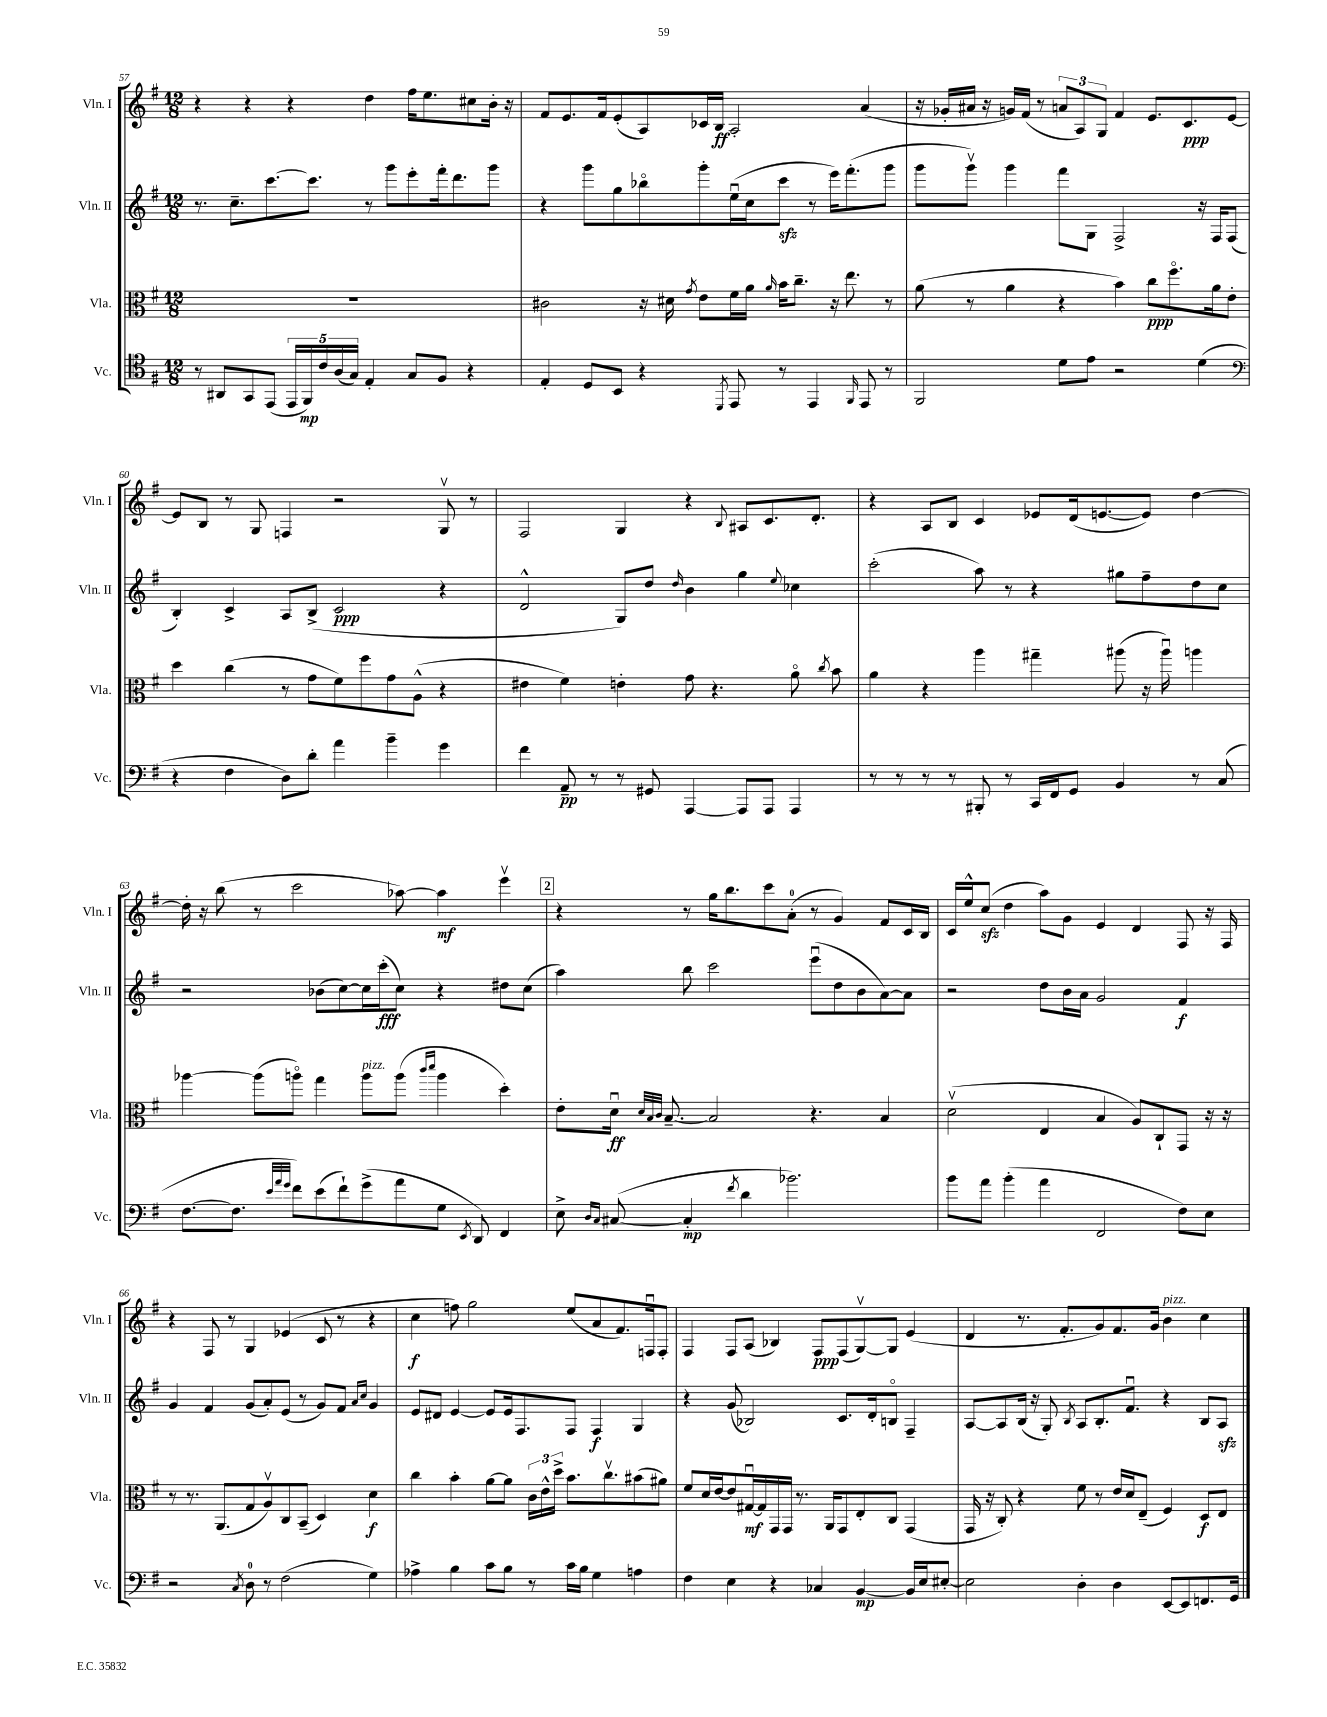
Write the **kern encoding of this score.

**kern	**dynam	**kern	**dynam	**kern	**dynam	**kern	**dynam
*part4	*part4	*part3	*part3	*part2	*part2	*part1	*part1
*staff4	*staff4	*staff3	*staff3	*staff2	*staff2	*staff1	*staff1
*I"Vc.	*	*I"Vla.	*	*I"Vln. II	*	*I"Vln. I	*
*I'Vc.	*	*I'Vla.	*	*I'Vln. II	*	*I'Vln. I	*
*clefC4	*	*clefC3	*	*clefG2	*	*clefG2	*
*k[f#]	*	*k[f#]	*	*k[f#]	*	*k[f#]	*
*M12/8	*	*M12/8	*	*M12/8	*	*M12/8	*
=57	=57	=57	=57	=57	=57	=57	=57
8r	.	1.r	.	8.r	.	4r	.
8AA#X/L	.	.	.	.	.	.	.
.	.	.	.	8.cc~\L	.	.	.
8GG/	.	.	.	.	.	4r	.
(8EE/J	.	.	.	[8.ccc\	.	.	.
20EE/LL	.	.	.	.	.	4r	.
20FF#/)	mp	.	.	.	.	.	.
.	.	.	.	8.ccc\J]	.	.	.
20c/	.	.	.	.	.	.	.
(20A/	.	.	.	.	.	.	.
20G/JJ)	.	.	.	.	.	.	.
4E'/	.	.	.	8r	.	4dd\	.
.	.	.	.	8ggg\L	.	.	.
8G/L	.	.	.	8eee'\	.	16ff#\KL	.
.	.	.	.	.	.	8.ee\	.
8F#/J	.	.	.	16fff#'\k	.	.	.
.	.	.	.	8.ddd\	.	.	.
4r	.	.	.	.	.	8cc#X\	.
.	.	.	.	8ggg\J	.	16b'\Jk	.
.	.	.	.	.	.	16r	.
=58	=58	=58	=58	=58	=58	=58	=58
4E'/	.	2c#X\	.	4r	.	8f#/L	.
.	.	.	.	.	.	8.e/	.
8D/L	.	.	.	8ggg\L	.	.	.
.	.	.	.	.	.	16f#/k	.
8BB/J	.	.	.	8gg\	.	(8e'/	.
4r	.	16r	.	8bb-X\	.	8A/)	.
.	.	16d#X\	.	.	.	.	.
.	.	8qg/	.	.	.	.	.
.	.	8e\L	.	8ggg'\	.	16c-X/L	.
.	.	.	.	.	.	16B/JJ	ff
8qDD/	.	.	.	.	.	.	.
8EE/	.	16f#\L	.	(16eeu\L	.	2A'/	.
.	.	16a\JJ	.	16cc\J	.	.	.
.	.	16qqa/	.	.	.	.	.
8r	.	16b\KL	.	8ccczz\J	.	.	.
.	.	8.cc~\J	.	.	.	.	.
4EE/	.	.	.	8r	.	.	.
.	.	16r	.	16eee\KL)	.	.	.
.	.	8.ee\	.	(8.fff#'\	.	.	.
16qqFF#/	.	.	.	.	.	.	.
8EE/	.	.	.	.	.	(4a/	.
8r	.	8r	.	8ggg\J	.	.	.
=59	=59	=59	=59	=59	=59	=59	=59
2FF#/	.	(8a\	.	8ggg\L	.	16r	.
.	.	.	.	.	.	16g-X'/LL	.
.	.	8r	.	8gggv\J)	.	16a#X/JJ	.
.	.	.	.	.	.	16r	.
.	.	4a\	.	4ggg\	.	16gn/LL)	.
.	.	.	.	.	.	(16f#/JJ	.
.	.	.	.	.	.	8r	.
8d\L	.	4r	.	8fff#\L	.	12an/L	.
.	.	.	.	.	.	12A/)	.
8e\J	.	.	.	8G\J	.	.	.
.	.	.	.	.	.	12G/J	.
2r	.	4b\)	.	2F#^/	.	4f#/	.
.	.	8cc\L	ppp	.	.	8.e/L	.
.	.	8.ff#\	.	.	.	.	.
.	.	.	.	.	.	8.c/	ppp
(4d\	.	.	.	16r	.	.	.
.	.	16a\k	.	16F#/KL	.	.	.
.	.	8e'\J	.	(8F#/J	.	[8e/J	.
!!LO:LB:g=z
=60	=60	=60	=60	=60	=60	=60	=60
*clefF4	*	*	*	*	*	*	*
4r	.	4dd\	.	4B'/)	.	8e/L]	.
.	.	.	.	.	.	8B/J	.
4F#\	.	(4cc\	.	4c^/	.	8r	.
.	.	.	.	.	.	8G/	.
8D\L)	.	8r	.	8A/L	.	4Fn/	.
8d'\J	.	8g\L	.	(8B^/J	.	.	.
4a\	.	8f#\)	.	2c/	ppp	2r	.
.	.	8ff#\	.	.	.	.	.
4b~\	.	8g\	.	.	.	.	.
.	.	(8A^^\J	.	.	.	.	.
4g\	.	4r	.	4r	.	8Gv/	.
.	.	.	.	.	.	8r	.
=61	=61	=61	=61	=61	=61	=61	=61
4f#\	.	4e#X\	.	2d^^/	.	2F#/	.
8AA~/	pp	4f#\)	.	.	.	.	.
8r	.	.	.	.	.	.	.
8r	.	4en'\	.	8G/L)	.	4G/	.
8GG#X/	.	.	.	8dd/J	.	.	.
.	.	.	.	16qqdd/	.	.	.
[4AAA/	.	8g\	.	4b\	.	4r	.
.	.	4.r	.	.	.	.	.
.	.	.	.	.	.	8qqB/	.
8AAA/L]	.	.	.	4gg\	.	8A#X/L	.
8AAA/J	.	.	.	.	.	8.c/	.
.	.	.	.	8qqee/	.	.	.
4AAA/	.	8a\	.	4cc-X\	.	.	.
.	.	.	.	.	.	8.d'/J	.
.	.	8qcc/	.	.	.	.	.
.	.	8b\	.	.	.	.	.
=62	=62	=62	=62	=62	=62	=62	=62
8r	.	4a\	.	(2ccc'\	.	4r	.
8r	.	.	.	.	.	.	.
8r	.	4r	.	.	.	8A/L	.
8r	.	.	.	.	.	8B/J	.
8BBB#X'/	.	4aa\	.	8aa\)	.	4c/	.
8r	.	.	.	8r	.	.	.
16CC/LL	.	4gg#X~\	.	4r	.	8e-X/L	.
16FF#/J	.	.	.	.	.	.	.
8GG/J	.	.	.	.	.	(16d/k	.
.	.	.	.	.	.	[8.en/	.
4BB/	.	(8aa#X\	.	8gg#X\L	.	.	.
.	.	16r	.	8ff#~\	.	8e/J])	.
.	.	16aa#u\)	.	.	.	.	.
8r	.	4aan\	.	8dd\	.	[4dd\	.
(8C/	.	.	.	8cc\J	.	.	.
!!LO:LB:g=z
=63	=63	=63	=63	=63	=63	=63	=63
[8.F#\L	.	[4aa-X\	.	2r	.	16dd'\]	.
.	.	.	.	.	.	16r	.
.	.	.	.	.	.	(8bb\	.
8.F#\J]	.	.	.	.	.	.	.
.	.	(8aa-\L]	.	.	.	8r	.
32qqe/LLL	.	.	.	.	.	.	.
32qqa/	.	.	.	.	.	.	.
32qqg/JJJ	.	.	.	.	.	.	.
8f#\L)	.	8aan\J)	.	.	.	2ccc\	.
(8e\	.	4gg\	.	(8b-X\L	.	.	.
8f#`\)	.	.	.	[8cc\)	.	.	.
!	!	!LO:TX:a:i:t=pizz.	!	!	!	!	!
(8g^\	.	8aa\L	.	16cc\L]	.	.	.
.	.	.	.	(16ccc'\J	fff	.	.
8a\	.	(8aa\J	.	8cc\J)	.	[8aa-X\)	.
.	.	16qqccc/LL	.	.	.	.	.
.	.	16qqddd/JJ	.	.	.	.	.
8G\J	.	4aa\	.	4r	.	4aa-\]	mf
8qEE/	.	.	.	.	.	.	.
8DD/)	.	.	.	.	.	.	.
4FF#/	.	4dd'\)	.	8dd#X\L	.	4eeev\	.
.	.	.	.	(8cc\J	.	.	.
!!LO:REH:place=s1:t=2
=64	=64	=64	=64	=64	=64	=64	=64
8E^\	.	8e'\L	.	4aa\)	.	4r	.
16qqD/LL	.	.	.	.	.	.	.
16qqC/JJ	.	.	.	.	.	.	.
([8C#X/	.	16du\Jk	ff	.	.	.	.
.	.	32qqd/LLL	.	.	.	.	.
.	.	32qqB/	.	.	.	.	.
.	.	32qqc/JJJ	.	.	.	.	.
.	.	[8.B~/	.	.	.	.	.
4C#'/]	mp	.	.	8bb\	.	8r	.
.	.	2B/]	.	2ccc\	.	16gg\KL	.
.	.	.	.	.	.	8.bb\	.
8qf#/	.	.	.	.	.	.	.
4d\	.	.	.	.	.	.	.
.	.	.	.	.	.	8ccc\	.
2.b-X\)	.	.	.	.	.	(8a'\J	.
.	.	4.r	.	(8eeeu\L	.	8r	.
.	.	.	.	8dd\	.	4g/)	.
.	.	.	.	8b\	.	.	.
.	.	4B/	.	[8a\)	.	8f#/L	.
.	.	.	.	8a\J]	.	16c/L	.
.	.	.	.	.	.	16B/JJ	.
=65	=65	=65	=65	=65	=65	=65	=65
8b\L	.	(2dv\	.	2r	.	16c/LL	.
.	.	.	.	.	.	16ee^^/J	.
8a\J	.	.	.	.	.	(8cczz/J	.
(4b'\	.	.	.	.	.	4dd\	.
4a\	.	4E/	.	8dd\L	.	8aa\L)	.
.	.	.	.	16b\L	.	8g\J	.
.	.	.	.	16a\JJ	.	.	.
2FF#/	.	4B/	.	2g/	.	4e/	.
.	.	8A/L)	.	.	.	4d/	.
.	.	8C`/	.	.	.	.	.
8F#\L)	.	8GG/J	.	4f#/	f	8F#/	.
8E\J	.	16r	.	.	.	16r	.
.	.	16r	.	.	.	16F#/	.
!!LO:LB:g=z
=66	=66	=66	=66	=66	=66	=66	=66
2r	.	8r	.	4g/	.	4r	.
.	.	8.r	.	.	.	.	.
.	.	.	.	4f#/	.	8F#/	.
.	.	(8.AA/L	.	.	.	.	.
.	.	.	.	.	.	8r	.
8qC/	.	.	.	.	.	.	.
8D\	.	8G/	.	(8g/L	.	4G/	.
8r	.	8Av/)	.	8a'/)	.	.	.
(2F#\	.	8C/	.	(8e/J	.	(4e-X/	.
.	.	(8BB~/J	.	8r	.	.	.
.	.	4D/)	.	8g/L)	.	8c/	.
.	.	.	.	8f#/J	.	8r	.
.	.	.	.	16qqa/LL	.	.	.
.	.	.	.	16qqcc/JJ	.	.	.
4G\)	.	4d\	f	4g/	.	4r	.
=67	=67	=67	=67	=67	=67	=67	=67
4A-X^\	.	4cc\	.	8e/L	.	4cc\	f
.	.	.	.	8d#X/J	.	.	.
4B\	.	4b'\	.	[4e/	.	8ffn\)	.
.	.	.	.	.	.	2gg\	.
8c\L	.	[8a\L	.	8e/L]	.	.	.
8B\J	.	8a\J]	.	16e/k	.	.	.
.	.	.	.	8.F#/	.	.	.
8r	.	24c\LL	.	.	.	.	.
.	.	24e^^\	.	.	.	.	.
.	.	24dd^\JJ	.	.	.	.	.
16c\LL	.	8.b\L	.	8F#/J	.	(8ee/L	.
16B\JJ	.	.	.	.	.	.	.
4G\	.	.	.	4F#/	f	8a/	.
.	.	8.ccv\	.	.	.	.	.
.	.	.	.	.	.	8.f#/)	.
4An\	.	(8b#X\	.	4G/	.	.	.
.	.	.	.	.	.	16Fnu/k	.
.	.	8a#X\J)	.	.	.	8F'/J	.
=68	=68	=68	=68	=68	=68	=68	=68
4F#\	.	8f#/L	.	4r	.	4F#/	.
.	.	16d/L	.	.	.	.	.
.	.	[16e/J	.	.	.	.	.
4E\	.	8e/]	.	(8g/	.	8F#/L	.
.	.	[16G#Xu/L	mf	2B-X/)	.	(8A/J	.
.	.	16G#/]	.	.	.	.	.
4r	.	16GG/	.	.	.	4B-X/)	.
.	.	16GG/JJ	.	.	.	.	.
.	.	8.r	.	.	.	.	.
4C-X/	.	.	.	.	.	8F#/L	ppp
.	.	16AA/KL	.	.	.	.	.
.	.	8GG/	.	8.c/L	.	(8F#/	.
[4BB/	mp	8E'/	.	.	.	[8Gv/)	.
.	.	.	.	16d'/k	.	.	.
.	.	8C/J	.	8Bn/J	.	8G/J]	.
16BB/LL]	.	(4GG/	.	4F#~/	.	(4e/	.
16E/J	.	.	.	.	.	.	.
[8E#X'/J	.	.	.	.	.	.	.
=69	=69	=69	=69	=69	=69	=69	=69
2E#\]	.	16GG/	.	[8A/L	.	4d/	.
.	.	16r	.	.	.	.	.
.	.	8C'/)	.	8A/]	.	.	.
.	.	4r	.	(16B/Jk	.	8.r	.
.	.	.	.	16r	.	.	.
.	.	.	.	8G'/)	.	.	.
.	.	.	.	.	.	8.f#'/L	.
.	.	.	.	8qB/	.	.	.
4D'\	.	8f#\	.	8A/L	.	.	.
.	.	8r	.	8.B'/	.	8g/)	.
4D\	.	16e/LL	.	.	.	8.f#/	.
.	.	16d/J	.	8.f#u/J	.	.	.
.	.	(8E~/J	.	.	.	.	.
.	.	.	.	.	.	16g/Jk	.
!	!	!	!	!	!	!LO:TX:a:i:t=pizz.	!
[8EE/L	.	4F#/)	.	4r	.	4b\	.
8EE/]	.	.	.	.	.	.	.
8.FFn/	.	8D/L	f	8B/L	.	4cc\	.
.	.	8E/J	.	8Azz/J	.	.	.
16GG/Jk	.	.	.	.	.	.	.
==	==	==	==	==	==	==	==
*-	*-	*-	*-	*-	*-	*-	*-
